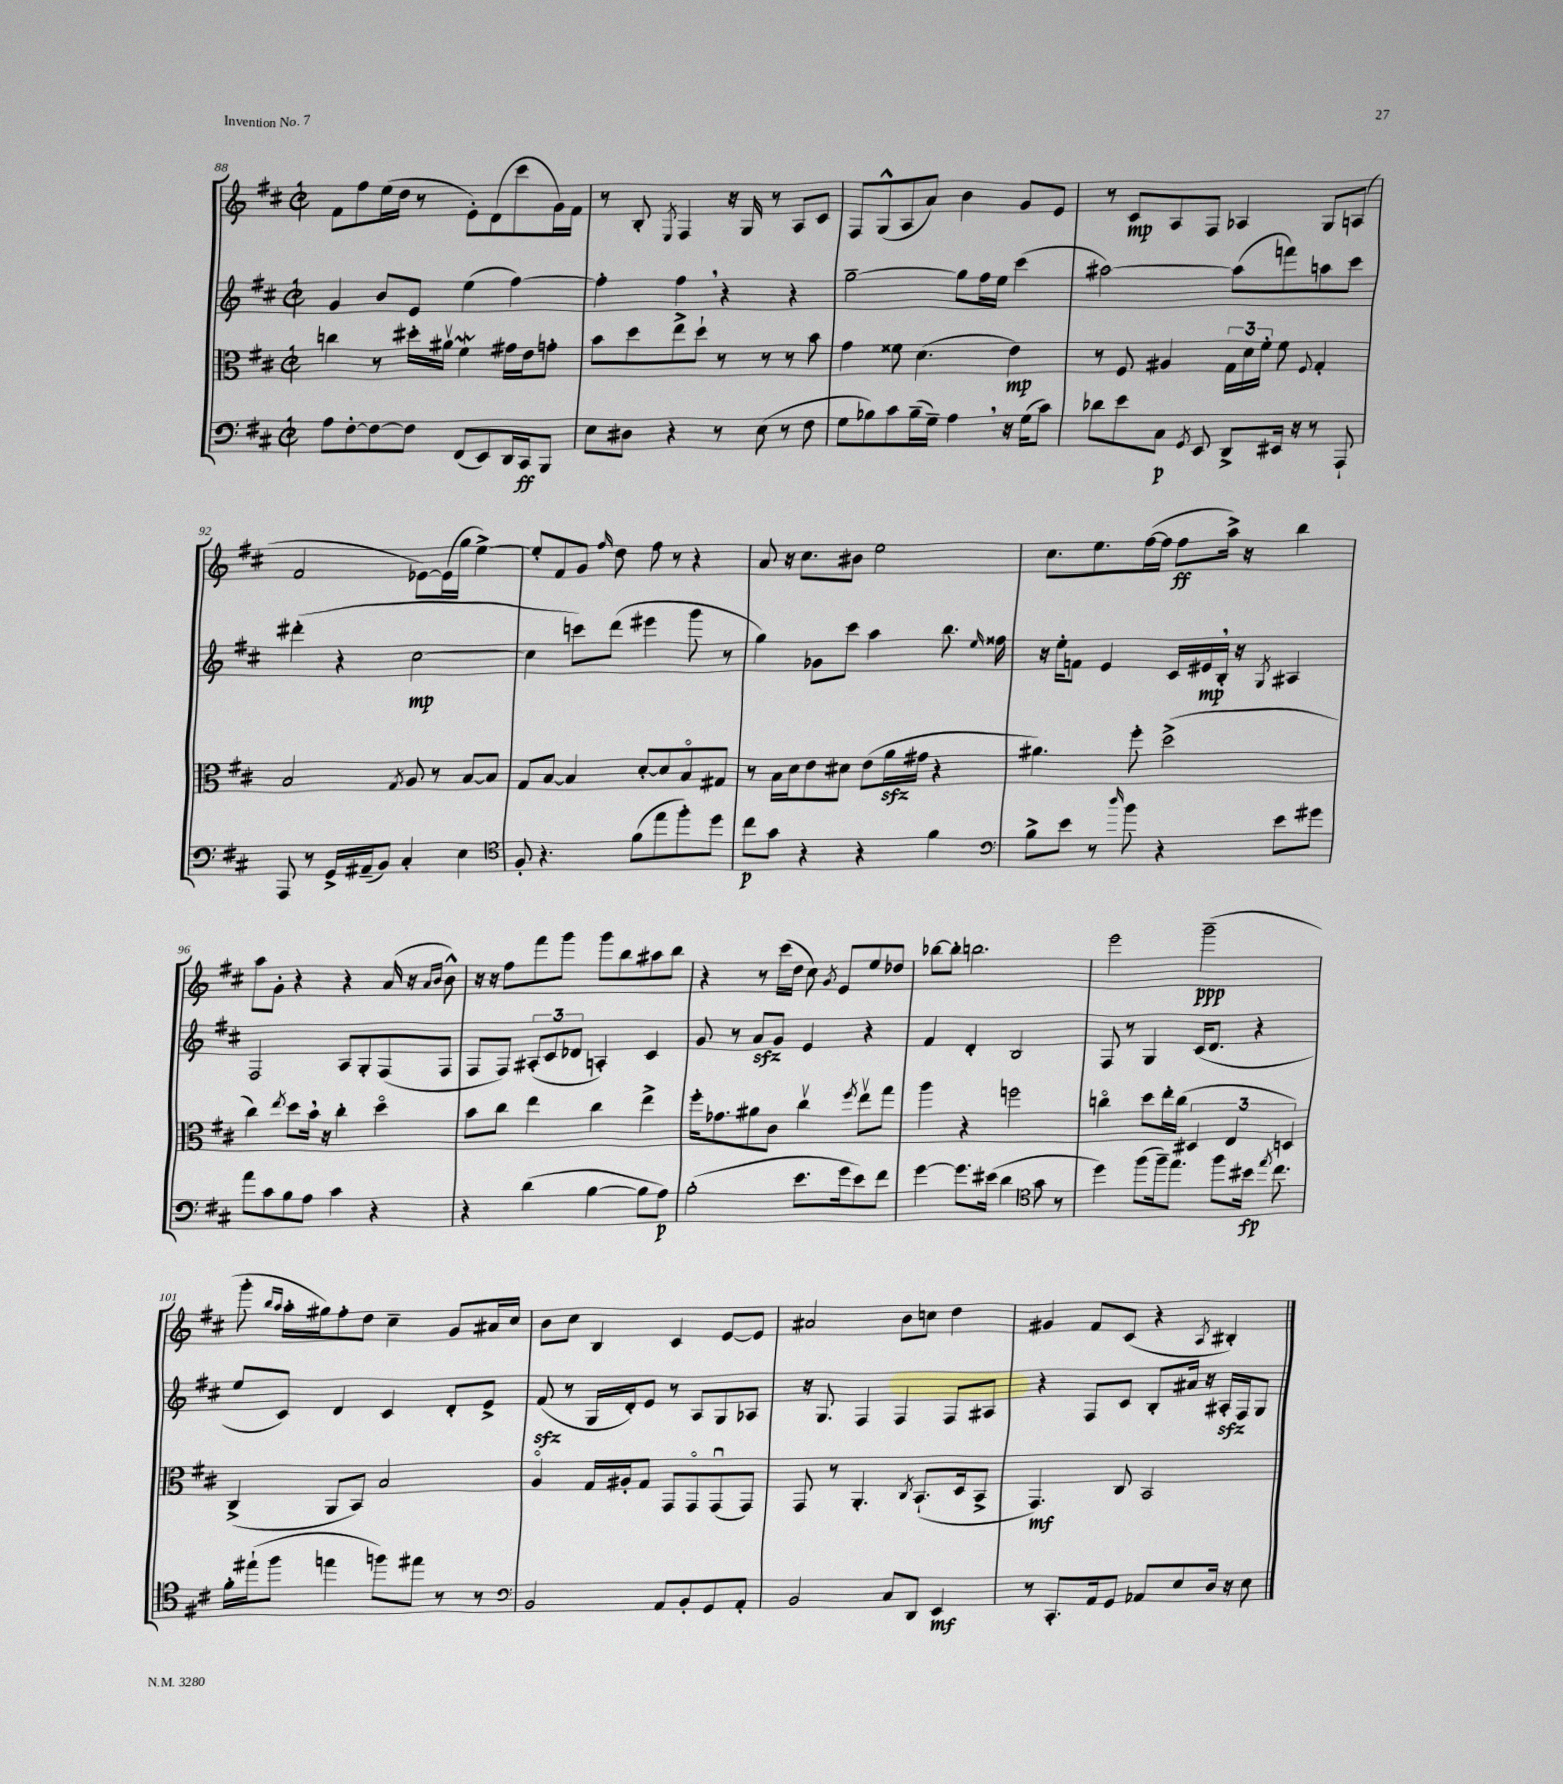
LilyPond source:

<<
\new StaffGroup <<
\new Staff = "s0" {
    \clef treble \key d \major \defaultTimeSignature \time 2/2
    \autoBeamOff fis'8[ fis''8 e''16( d''16] r8 e'8[-.) d'8( cis'''8 g'16) fis'16] |
    r8 b8-. \acciaccatura { e8 } fis4 r16 g16 r8 a8[ cis'8] |
    fis8[ g8-^( a8 a'8]) b'4 g'8[ e'8] |
    r8 cis'8[\mp a8 fis8] aes4 g8[ a8]( |
    fis'2 ees'8[~) ees'16( g''16] e''4~->) |
    e''8[-. fis'8 g'8] \grace { fis''16 } d''8 fis''8 r8 r4 |
    a'8 r16 cis''8.[ bis'8] e''2 |
    cis''8.[ e''8. fis''16~( fis''16] fis''8[\ff a''16]->) r16 b''4 |
    a''8[ g'8]-. r4 r4 a'16( r16 \grace { a'16[ b'16] } b'8-^) |
    r16 r16 fis''8[ fis'''8 g'''8] g'''8[ b''8 ais''8 b''8] |
    r4 r8 cis'''16[( d''16] cis''8) \acciaccatura { g'8 } e'8[ e''8 des''8] |
    bes''8[~ bes''8]-. b''2. |
    e'''2 g'''2--\ppp( |
    g'''8-. \grace { b''16[ a''16] } a''16[-. gis''16) fis''8-. d''8] cis''4-- g'8[ ais'16 cis''16] |
    b'8[ cis''8] b4 cis'4 e'8[~ e'8] |
    ais'2 b'8[ c''8] d''4 |
    gis'4 fis'8[ cis'8]( r4 \acciaccatura { a8 } bis4-.) \bar "|." |
}
\new Staff = "s1" {
    \clef treble \key d \major \defaultTimeSignature \time 2/2
    \autoBeamOff g'4 b'8[ e'8] e''4( fis''4~) |
    fis''4-. fis''4 \breathe r4 r4 |
    g''2~-- g''8[ fis''16 e''16] cis'''4( |
    ais''2~) ais''8[( f'''8) a''8 cis'''8] |
    dis'''4-.( r4 cis''2~\mp |
    cis''4 c'''8[) d'''8]( eis'''4 g'''8 r8 |
    g''4) ges'8[ cis'''8] a''4 b''8. \grace { e''16 } fisis''16 |
    r16 e''16[-. f'8] e'4 cis'16[ eis'16\mp b16]-. \breathe r16 \acciaccatura { g8 } ais4 |
    fis2 a8[ g8-. fis8( fis8] |
    fis8[ fis8]) \tuplet 3/2 { ais8[-.( cis'8 des'8] } a4-.) cis'4 |
    g'8 r8 a'8[\sfz g'8] e'4 r4 |
    fis'4 d'4-. b2 |
    fis8 r8 g4 cis'16[( d'8.] r4 |
    e''8[ cis'8]) d'4 cis'4 d'8[-. e'8]-> |
    fis'8\sfz( r8 g16[ d'16-.) e'8] r8 a8[ g8 aes8] |
    r16 g8. fis4 fis4 fis8[ ais8] |
    r4 fis8[ cis'8] b8[-. ais'16] r16 ais16[-.\sfz fis16 g8] \bar "|." |
}
\new Staff = "s2" {
    \clef alto \key d \major \defaultTimeSignature \time 2/2
    \autoBeamOff c''4 r8 dis''16[-. ais'16]\upbow fis'4\mordent gis'16[ e'16 g'8]-. |
    b'8[ d''8 e''8-> d''8]-! r8 r8 r8 b'8 |
    g'4 fisis'8 d'4.( e'4\mp) |
    r8 fis8 ais4 \tuplet 3/2 { g16[ d'16 fis'16]-. } fis'8 \appoggiatura { fis8 } g4-. |
    b2 \acciaccatura { g8 } a8 r8 b8[~ b8] |
    g8[ b8]~ b4 d'8[~-. d'8 b8\flageolet gis8] |
    r8 b16[ d'16 e'8 dis'8] e'8[( a'16\sfz gis'16] r4 |
    ais'4.) fis''8-. d''2->( |
    cis''4) \acciaccatura { e''8 } d''8[ b'16] \breathe r16 cis''4-. d''4\flageolet |
    b'8[ cis''8] e''4 cis''4 e''4-> |
    fis''16[-. ges'8. ais'8 cis'8] cis''4\upbow \acciaccatura { fis''8 } e''8[\upbow g''8] |
    a''4 r4 f''2 |
    c''4\flageolet d''8[ e''16-. c''16]( \tuplet 3/2 { dis4 e4 d4) } |
    cis4->( a,8[ b,8]) b2 |
    a4\flageolet g16[ ais16-. g8] g,8[ g,8\flageolet g,8\downbow( g,8]) |
    g,8 r8 a,4.-. \acciaccatura { cis8 } b,8.[-!( d16 b,8]-> |
    g,4.\mf) cis8 b,2 \bar "|." |
}
\new Staff = "s3" {
    \clef bass \key d \major \defaultTimeSignature \time 2/2
    \autoBeamOff a8[ fis8~-. fis8~ fis8] fis,8[( e,8) d,16 cis,16\ff b,,8] |
    e8[ dis8] r4 r8 e8( r8 fis8 |
    g8[ bes8) cis'8 bes16--( g16]--) a4 \breathe r16 g16[( cis'8]) |
    des'8[ e'8 cis8]\p \acciaccatura { g,8 } e,8 d,8[-> eis,16] r16 r8 a,,8-! |
    a,,8 r8 g,16[-> ais,16--( b,8]) cis4-. e4 |
    \clef tenor fis8-. r4. fis'8[( e''8 fis''8-.) d''8] |
    cis''8[\p g'8] r4 r4 fis'4 |
    \clef bass b8[-> e'8] r8 \grace { d''16 } b'8 r4 e'8[ gis'8] |
    a'8[ cis'8 b8 a8] cis'4 r4 |
    r4 d'4( b4~ b8[ a8]\p) |
    b2-.( e'8.[ g'16 e'8) fis'8] |
    g'4~ g'8.[ eis'16]( d'4 \clef tenor g'8 r8 |
    d''4) fis''8[( fis''16--) e''8.] fis''8[ bis'16]\fp \acciaccatura { e''8 } cis''8. |
    fis'16[-. eis''16-!( fis''8] e''4 f''8[) eis''8] r8 r8 |
    \clef bass b,2 a,8[ b,8-. g,8 a,8]-. |
    b,2 cis8[ d,8] e,4\mf |
    r8 cis,8.[-. a,16 g,8] aes,8[ e8 d16] r16 e8 \bar "|." |
}
>>
>>
\layout { \context { \Score currentBarNumber = #88 } }
